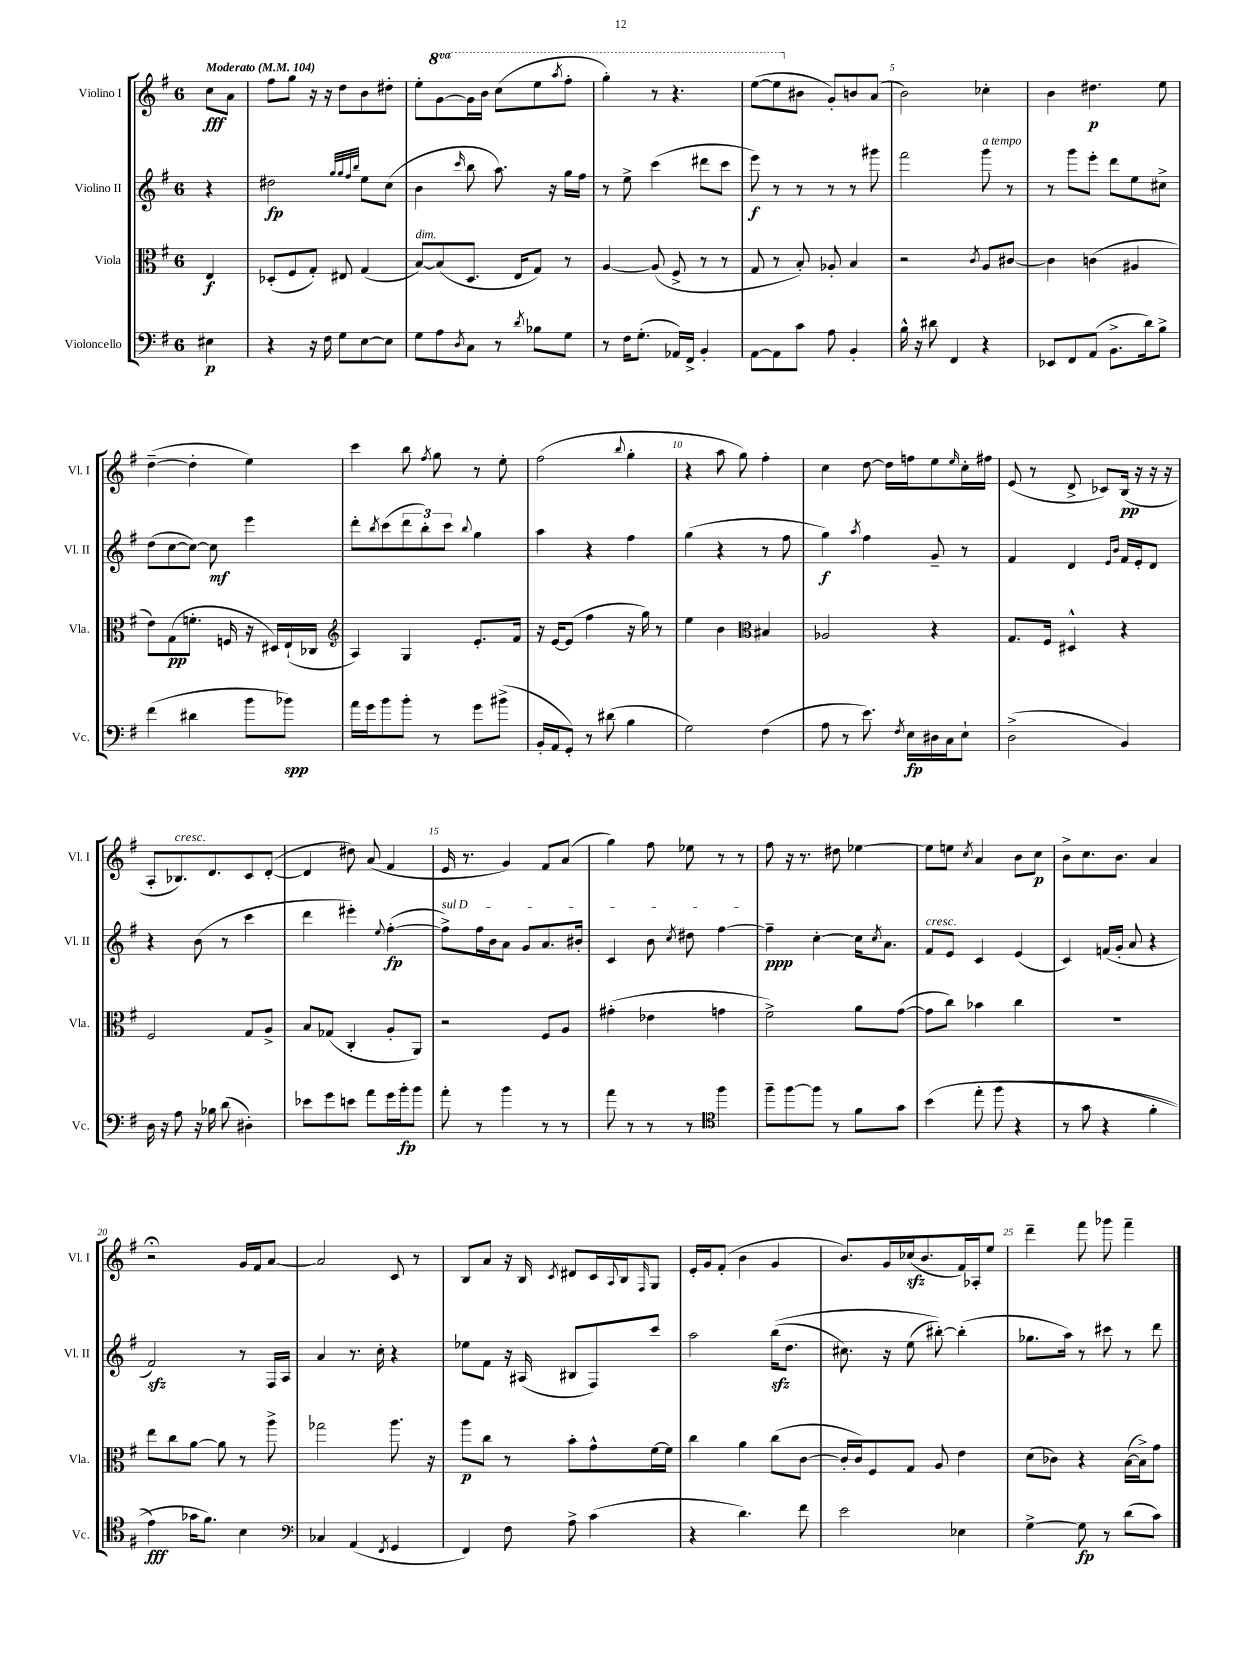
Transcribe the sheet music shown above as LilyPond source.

<<
\new StaffGroup <<
\new Staff = "s0" \with { instrumentName = "Violino I" shortInstrumentName = "Vl. I" } {
    \clef treble \key g \major \once \override Staff.TimeSignature.style = #'single-digit \time 6/8 \set Staff.ottavationMarkups = #ottavation-simple-ordinals \partial 4 \tempo "Moderato" 4 = 104
    c''8\fff a'8 |
    fis''8 g''8 r16 r16 d''8 b'8 dis''8-. |
    e''8-. \ottava #1 g''8~ g''16 b''16 c'''8( e'''8 \acciaccatura { a'''8 } fis'''8-. |
    g'''4-.) r8 r4. |
    e'''8~( e'''8 \ottava #0 bis'8 g'8-.) b'8 a'8( |
    b'2) ces''4-. |
    b'4 dis''4.\p e''8 |
    d''4~--( d''4-. e''4) |
    c'''4 b''8 \acciaccatura { fis''8 } g''8 r8 e''8-. |
    fis''2( \appoggiatura { b''8 } g''4-. |
    r4 a''8 g''8) fis''4-. |
    c''4 d''8~ d''16 f''16 e''8 \grace { e''16 } c''16-. fis''16 |
    e'8( r8 d'8-> ces'8) b16\pp( r16 r16 r16 |
    a8-. bes8.^\markup { \italic "cresc." }) d'8. c'8 d'8~-.( |
    d'4 dis''8) a'8( fis'4 |
    e'16 r8. g'4) fis'8 a'8( |
    g''4) fis''8 ees''8 r8 r8 |
    fis''8 r16 r8. dis''8 ees''4~ |
    ees''8 e''8 \acciaccatura { c''8 } a'4 b'8 c''8\p |
    b'8-> c''8. b'8. a'4 |
    r2\fermata g'16 fis'16 a'8~ |
    a'2 c'8 r8 |
    b8 a'8 r16 b16 \acciaccatura { c'8 } dis'8 c'16 \appoggiatura { a8 } b16 \grace { fis16 } g8 |
    e'16-. g'16 fis'8-.( b'4 g'4 |
    b'8.) g'16 ces''16\sfz( b'8. fis'16) aes16-. e''8 |
    d'''4-- fis'''8 ges'''8 fis'''4-- \bar "|." |
}
\new Staff = "s1" \with { instrumentName = "Violino II" shortInstrumentName = "Vl. II" } {
    \clef treble \key g \major \once \override Staff.TimeSignature.style = #'single-digit \time 6/8 \partial 4
    r4 |
    dis''2\fp \grace { g''32 g''32 fis''32 b''32 } e''8 c''8( |
    b'4 \grace { c'''16 } b''8 a''8.) r16 g''16 fis''16 |
    r8 e''8-> c'''4( dis'''8 c'''8 |
    e'''8\f) r8 r8 r8 r8 gis'''8 |
    fis'''2 g'''8^\markup { \italic "a tempo" } r8 |
    r8 g'''8 e'''8-. d'''8 e''8 cis''8-> |
    d''8( c''8~ c''8~) c''8\mf e'''4 |
    d'''8-. \acciaccatura { b''8 } c'''8( \tuplet 3/2 { d'''8 b''8-.) c'''8 } \appoggiatura { b''8 } g''4 |
    a''4 r4 fis''4 |
    g''4( r4 r8 fis''8 |
    g''4\f) \acciaccatura { a''8 } fis''4 g'8-- r8 |
    fis'4 d'4 \grace { e'16 b'16 } fis'16 e'16-. d'8 |
    r4 b'8( r8 c'''4 |
    d'''4 eis'''4-.) \appoggiatura { e''8 } fis''4~-.\fp( |
    \once \override TextSpanner.bound-details.left.text = \markup { \italic "sul D" } fis''8->\startTextSpan) fis''16 b'16 a'8 g'8 a'8. bis'16-. |
    c'4 b'8 \acciaccatura { c''8 } dis''8 fis''4~\stopTextSpan |
    fis''4--\ppp c''4~-. c''16 \acciaccatura { c''8 } a'8. |
    fis'8^\markup { \italic "cresc." } e'8 c'4 e'4( |
    c'4) f'16( g'16-. a'8 r4 |
    fis'2\sfz) r8 fis16 a16 |
    a'4 r8. c''16-. r4 |
    ees''8 fis'8 r16 ais16( bis8 fis8) c'''8 |
    a''2 b''16\sfz(\( d''8. |
    cis''8.) r16 e''8( bis''8~-.)\) bis''4-.( |
    ges''8. a''16) r8 cis'''8 r8 d'''8 \bar "|." |
}
\new Staff = "s2" \with { instrumentName = "Viola" shortInstrumentName = "Vla." } {
    \clef alto \key g \major \once \override Staff.TimeSignature.style = #'single-digit \time 6/8 \partial 4
    e4\f |
    des8-.( fis8 g8-.) eis8 g4( |
    b8~^\markup { \italic "dim." }) b8( d8. e16 g8) r8 |
    a4~ a8( fis8-> r8 r8 |
    g8 r8 b8-.) aes8-. b4 |
    r2 \acciaccatura { c'8 } a8 cis'8~ |
    cis'4 c'4( ais4 |
    e'8) g8\pp( f'8.-. f16 r16 dis16) e16-!( ces16 |
    \clef treble a4) g4 e'8.-. fis'16 |
    r16 e'16~ e'8( fis''4 r16 g''16) r8 |
    e''4 b'4 \clef alto bis4 |
    aes2 r4 |
    g8. fis16 dis4-^ r4 |
    fis2 g8 a8-> |
    b8 ges8( c4-. a8-. a,8) |
    r2 fis8 a8 |
    gis'4-.( ees'4 g'4 |
    fis'2->) a'8 g'8~( |
    g'8 c''8) bes'4 c''4 |
    R2. |
    e''8 c''8 a'8~ a'8 r8 a''8-> |
    ges''2 a''8. r16 |
    a''8\p c''8 r8 b'8-. g'8-^ fis'16~ fis'16 |
    c''4 a'4 c''8( c'8~ |
    c'16-. c'16) fis8 g8 a8 e'4 |
    d'8( ces'8) r4 b16~( b16->) g'8 \bar "|." |
}
\new Staff = "s3" \with { instrumentName = "Violoncello" shortInstrumentName = "Vc." } {
    \clef bass \key g \major \once \override Staff.TimeSignature.style = #'single-digit \time 6/8 \partial 4
    eis4\p |
    r4 r16 fis16 g8 e8~ e8 |
    g8 a8 \acciaccatura { d8 } c8 r8 \acciaccatura { d'8 } bes8 g8 |
    r8 fis16 g8.-.( aes,16) fis,16-> b,4-. |
    a,8~ a,8 c'8 a8 b,4-. |
    b16-^ r16 dis'8 fis,4 r4 |
    ees,8 fis,8 a,8( b,8.-> d'16) b8-> |
    fis'4( dis'4 b'8 bes'8\spp) |
    a'16 g'16 b'8 b'8-. r8 g'8 bis'8->( |
    b,16-. a,16 g,8-.) r8 dis'8( b4 |
    g2) fis4( |
    a8 r8 e'8.) \acciaccatura { fis8 } e16\fp dis16 c16 e8-! |
    d2->( b,4) |
    d16 r16 a8 r16 bes16 d'8( dis4-.) |
    ees'8 g'8 e'8 a'8 g'16 b'16-.\fp b'8 |
    a'8-. r8 b'4 r8 r8 |
    a'8 r8 r8 r8 \clef tenor fis''4 |
    fis''8-- fis''8~ fis''8 r8 fis'8 g'8 |
    b'4\( e''8-. fis''8( r4 |
    r8 g'8 r4 fis'4-. |
    e'4\fff) ges'16 fis'8.\) b4 |
    \clef bass ces4 a,4( \acciaccatura { fis,8 } g,4 |
    fis,4) fis8 a8-> c'4( |
    r4 d'4.) fis'8 |
    e'2 ees4 |
    g4~-> g8\fp r8 d'8( c'8) \bar "|." |
}
>>
>>
\layout { \context { \Score \override BarNumber.break-visibility = ##(#f #t #t) barNumberVisibility = #(every-nth-bar-number-visible 5) } }
